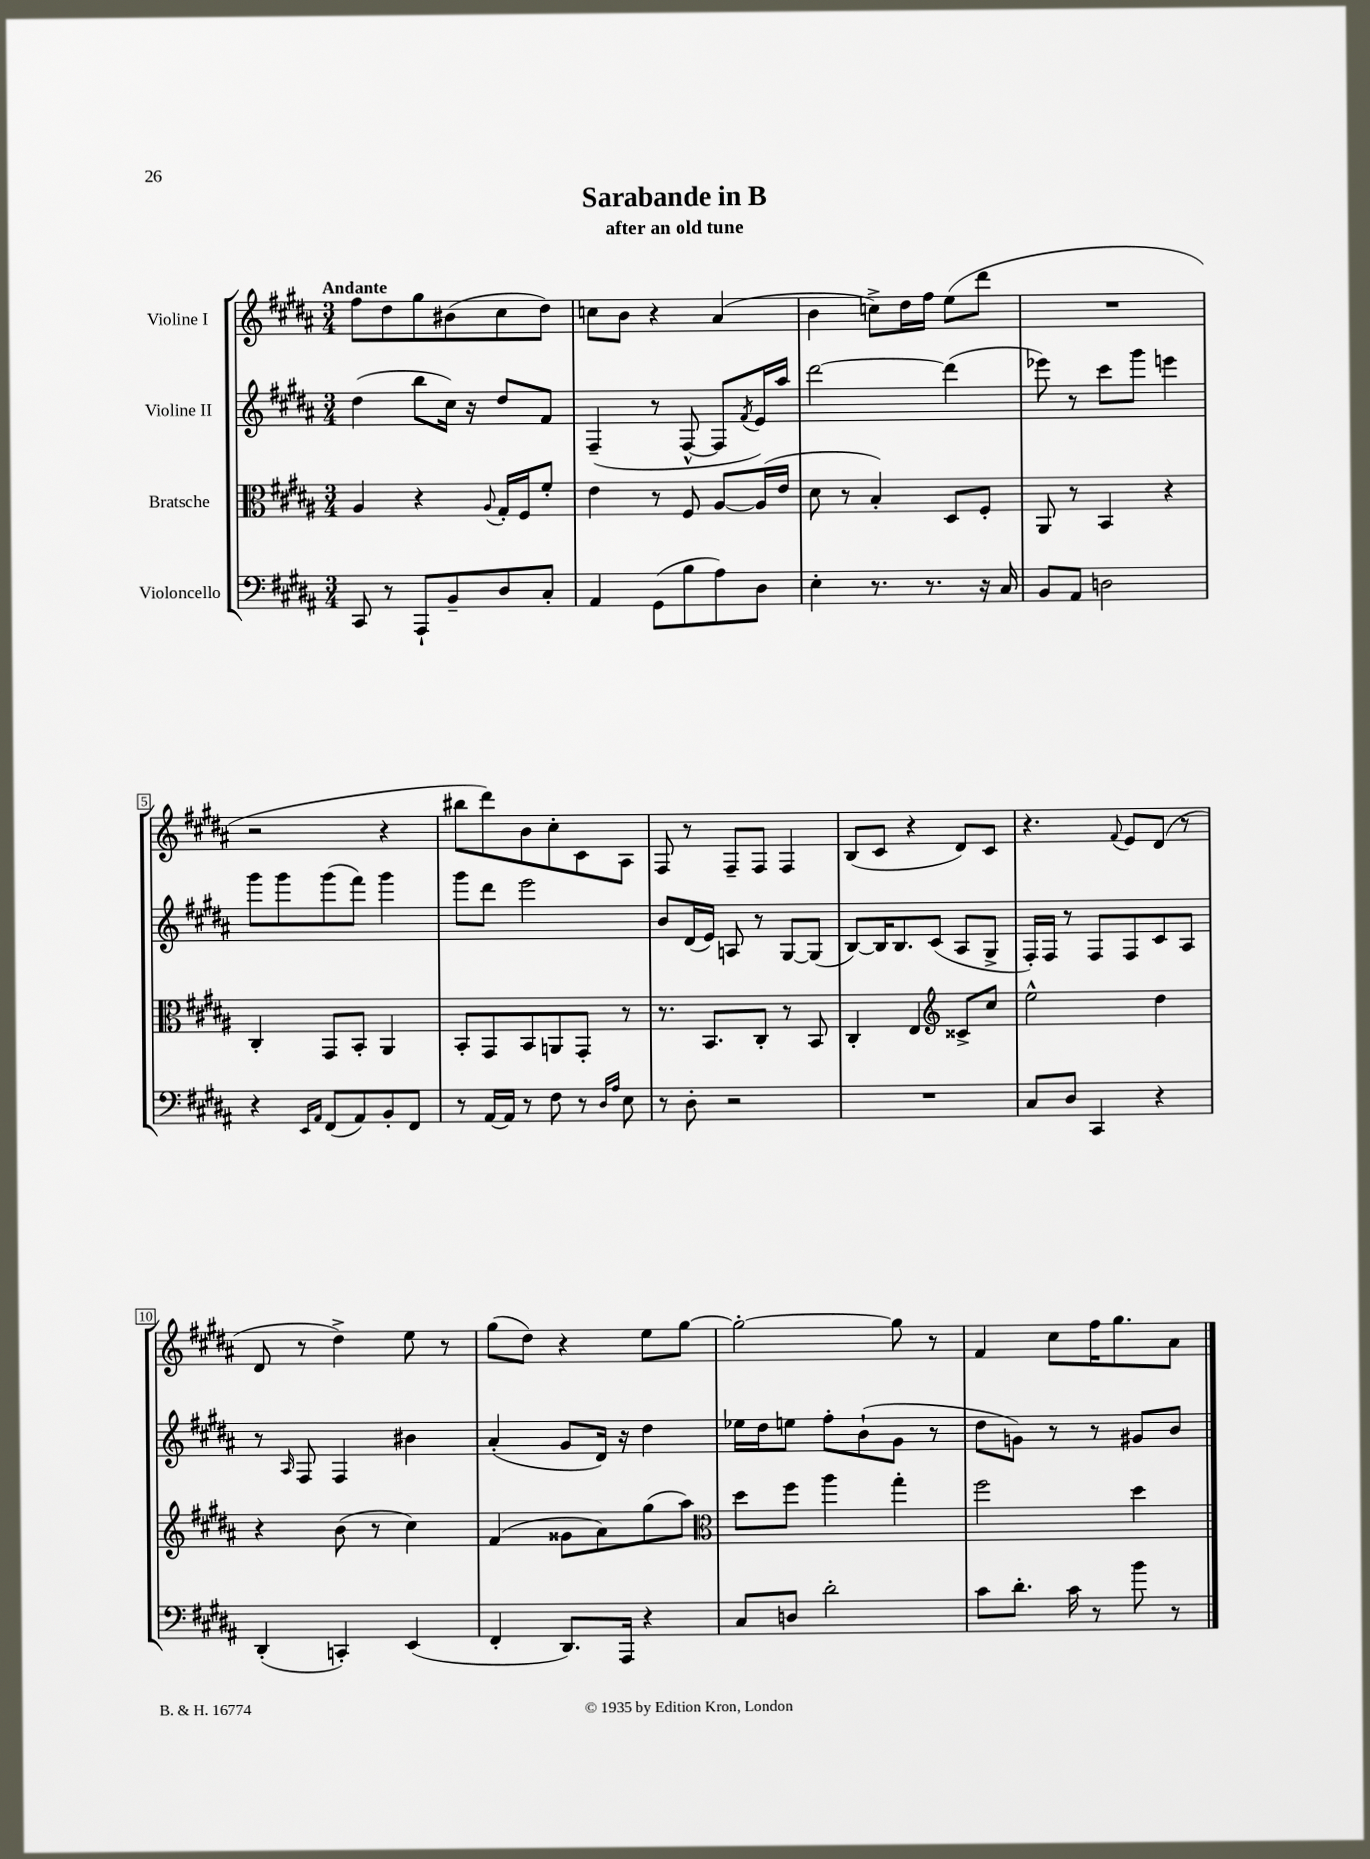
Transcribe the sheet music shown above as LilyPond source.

\header { title = "Sarabande in B" subtitle = "after an old tune" }
<<
\new StaffGroup <<
\new Staff = "s0" \with { instrumentName = "Violine I" } {
    \clef treble \key b \major \numericTimeSignature \time 3/4 \tempo "Andante"
    fis''8 dis''8 gis''8 bis'8( cis''8 dis''8) |
    c''8 b'8 r4 ais'4( |
    b'4 c''8->) dis''16 fis''16 e''8( dis'''8 |
    R2. |
    r2 r4 |
    bis''8 dis'''8) b'8 cis''8-. cis'8 ais8 |
    fis8 r8 fis8-- fis8 fis4 |
    b8( cis'8 r4 dis'8) cis'8 |
    r4. \appoggiatura { fis'8 } e'8 dis'8( r8 |
    dis'8 r8 dis''4->) e''8 r8 |
    gis''8( dis''8) r4 e''8 gis''8~ |
    gis''2~-. gis''8 r8 |
    fis'4 cis''8 fis''16 gis''8. ais'8 \bar "|." |
}
\new Staff = "s1" \with { instrumentName = "Violine II" } {
    \clef treble \key b \major \numericTimeSignature \time 3/4
    dis''4( b''8 cis''16) r16 dis''8 fis'8 |
    fis4--( r8 fis8~-^ fis8 \acciaccatura { fis'8 } e'16) ais''16 |
    dis'''2~ dis'''4( |
    ees'''8) r8 cis'''8 gis'''8 e'''4 |
    gis'''8 gis'''8 gis'''8( fis'''8) gis'''4 |
    gis'''8 dis'''8 e'''2 |
    b'8 dis'16( e'16) a8 r8 gis8~ gis8( |
    b8~) b16 b8. cis'8( ais8 gis8-> |
    fis16-.) fis16 r8 fis8 fis8 cis'8 ais8 |
    r8 \grace { ais16 } fis8 fis4 bis'4 |
    ais'4-.( gis'8 dis'16) r16 dis''4 |
    ees''16 dis''16 e''8 fis''8-. b'8-!( gis'8 r8 |
    dis''8 g'8) r8 r8 gis'8 b'8 \bar "|." |
}
\new Staff = "s2" \with { instrumentName = "Bratsche" } {
    \clef alto \key b \major \numericTimeSignature \time 3/4
    ais4 r4 \appoggiatura { ais8 } gis16-. fis16 fis'8-. |
    e'4 r8 fis8 ais8~ ais16( e'16 |
    dis'8 r8 b4-.) dis8 fis8-. |
    ais,8 r8 b,4 r4 |
    cis4-. gis,8 b,8-. ais,4 |
    b,8-. gis,8 b,8 a,8 gis,8-. r8 |
    r8. b,8. cis8-. r8 b,8 |
    cis4-. e4 \clef treble cisis'8-> cis''8 |
    e''2-^ dis''4 |
    r4 b'8( r8 cis''4) |
    fis'4( gisis'8 ais'8) gis''8( ais''8) |
    \clef alto dis''8 fis''8 ais''4 gis''4-. |
    fis''2 dis''4 \bar "|." |
}
\new Staff = "s3" \with { instrumentName = "Violoncello" } {
    \clef bass \key b \major \numericTimeSignature \time 3/4
    cis,8 r8 ais,,8-! b,8-- dis8 cis8-. |
    ais,4 gis,8( b8 ais8) dis8 |
    e4-. r8. r8. r16 cis16 |
    b,8 ais,8 d2 |
    r4 \grace { e,16 ais,16 } fis,8( ais,8) b,8-. fis,8 |
    r8 ais,16~ ais,16 r8 fis8 r8 \grace { dis16 ais16 } e8 |
    r8 dis8-. r2 |
    R2. |
    cis8 dis8 cis,4 r4 |
    dis,4-.( c,4-.) e,4( |
    fis,4-. dis,8.) ais,,16 r4 |
    cis8 d8 dis'2-. |
    cis'8 dis'8.-. cis'16 r8 b'8 r8 \bar "|." |
}
>>
>>
\layout { \context { \Score \override BarNumber.stencil = #(make-stencil-boxer 0.1 0.3 ly:text-interface::print) } }
